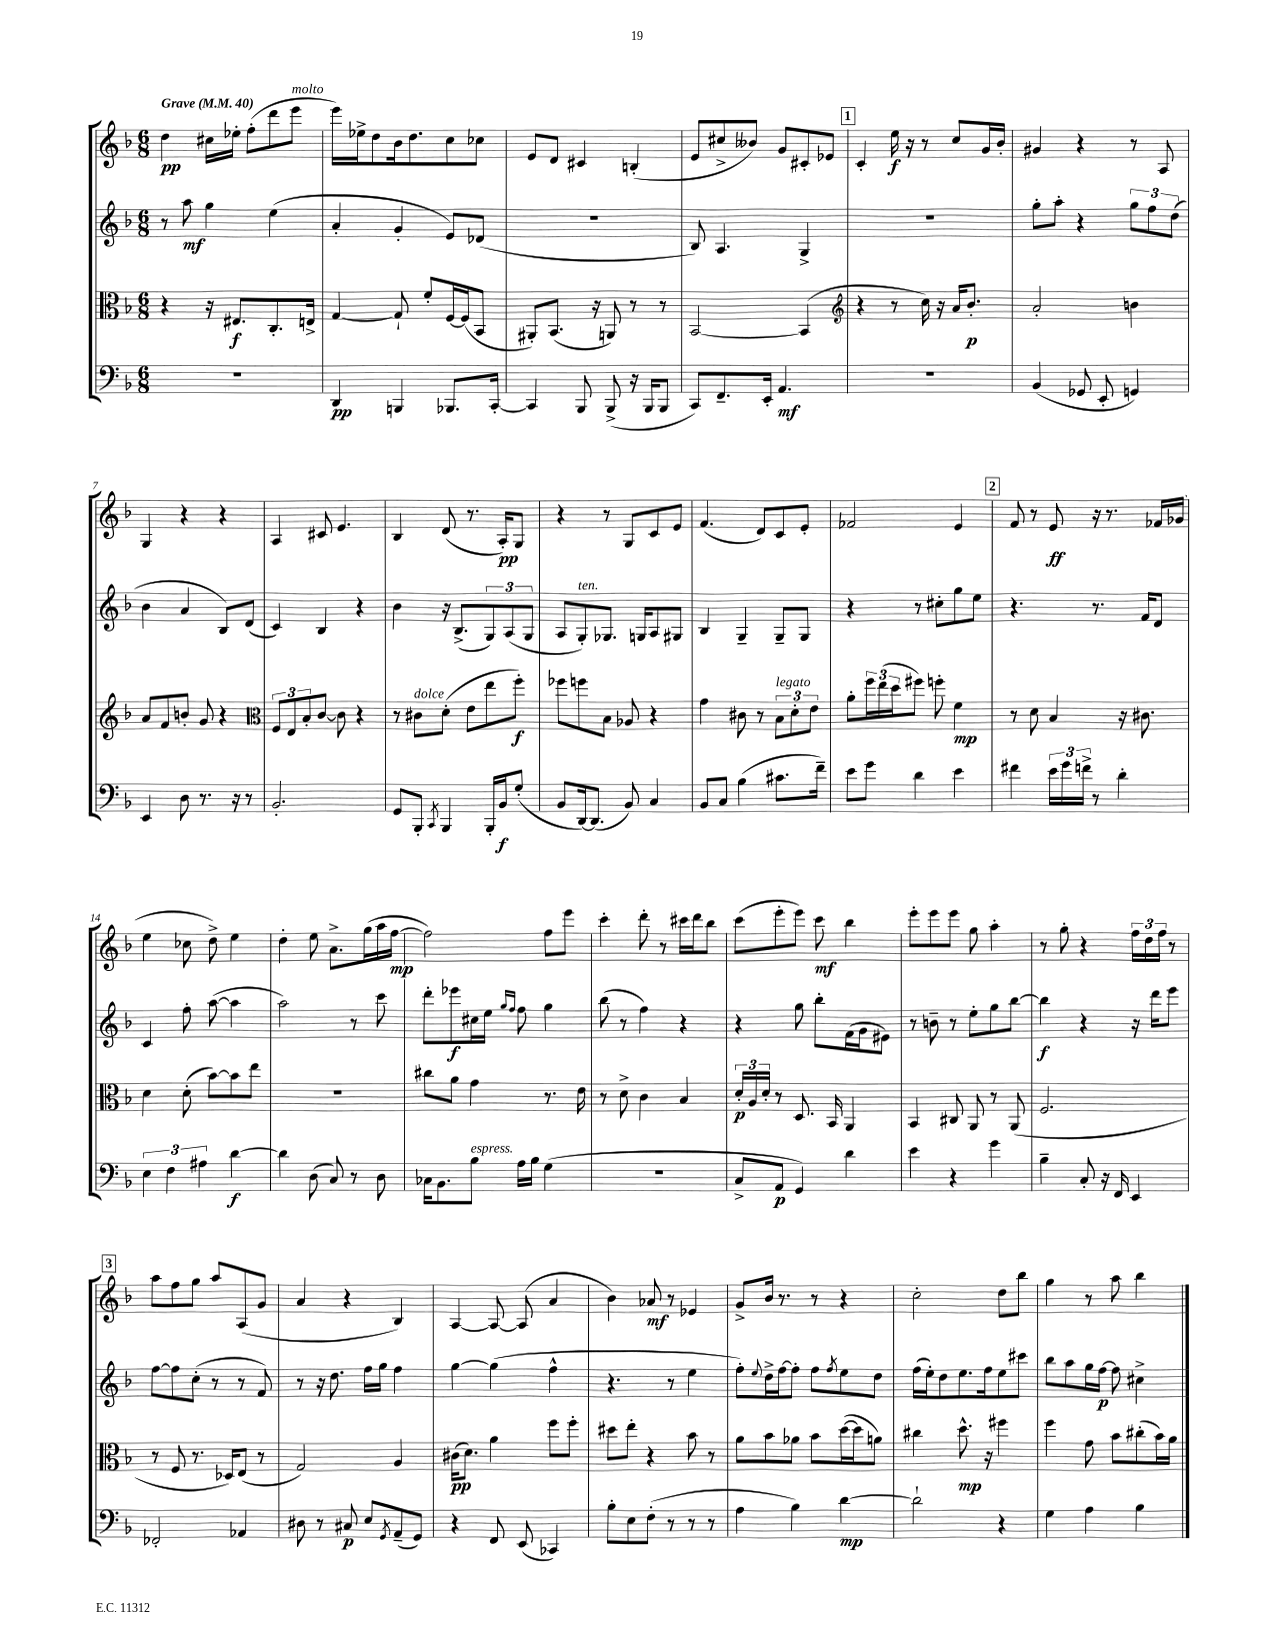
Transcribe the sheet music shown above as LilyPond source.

<<
\new StaffGroup <<
\new Staff = "s0" {
    \clef treble \key f \major \numericTimeSignature \time 6/8 \tempo "Grave" 4 = 40
    d''4\pp cis''16 ees''16-. f''8-.( d'''8 e'''8^\markup { \italic "molto" } |
    e'''16) ees''16-> d''8 bes'16 d''8. c''8 ces''8 |
    e'8 d'8 cis'4 b4-.( |
    e'8 cis''8-> beses'8) g'8 cis'8-. ees'8 |
    \mark \markup { \box "1" } c'4-. e''16\f r16 r8 c''8 g'16 bes'16-. |
    gis'4 r4 r8 a8 |
    g4 r4 r4 |
    a4 cis'8 e'4. |
    bes4 d'8( r8. a16-.\pp) g8 |
    r4 r8 g8 c'8 e'8 |
    f'4.( d'8) c'8 e'8-. |
    fes'2 e'4 |
    \mark \markup { \box "2" } f'8 r8 e'8\ff r16 r8. fes'16 ges'16( |
    e''4 ces''8 d''8->) e''4 |
    d''4-. e''8 a'8.-> g''16( a''16 f''16~\mp |
    f''2) f''8 e'''8 |
    c'''4-. d'''8-. r8 cis'''16 d'''16 bes''8 |
    c'''8( e'''8-. e'''8) c'''8\mf bes''4 |
    e'''8-. e'''8 e'''8 g''8 a''4-. |
    r8 g''8-. r4 \tuplet 3/2 { f''16 d''16 f''16 } r8 |
    \mark \markup { \box "3" } a''8 f''8 g''8 a''8 a8( g'8 |
    a'4 r4 bes4) |
    a4~ a8~ a8( a'4 |
    bes'4) aes'8\mf r8 ees'4 |
    g'8-> bes'16 r8. r8 r4 |
    c''2-. d''8 bes''8 |
    g''4 r8 a''8 bes''4 \bar "|." |
}
\new Staff = "s1" {
    \clef treble \key f \major \numericTimeSignature \time 6/8
    r8 a''8\mf g''4 e''4( |
    a'4-. g'4-. e'8) des'8( |
    R2. |
    bes8) a4. g4-> |
    \mark \markup { \box "1" } R2. |
    g''8-. a''8-. r4 \tuplet 3/2 { g''8 f''8 d''8( } |
    bes'4 a'4 bes8) d'8( |
    c'4) bes4 r4 |
    bes'4 r16 bes8.->( \tuplet 3/2 { g8) a8( g8 } |
    a8 g8-.^\markup { \italic "ten." }) ges8. g16 a8 gis8 |
    bes4 g4-- g8-- g8 |
    r4 r8 cis''8-. g''8 e''8 |
    \mark \markup { \box "2" } r4. r8. f'16 d'8 |
    c'4 f''8-. a''8~( a''4 |
    a''2) r8 c'''8 |
    d'''8-. ees'''8\f cis''16 e''16 \grace { g''16 f''16 } f''8 g''4 |
    bes''8( r8 f''4) r4 |
    r4 g''8 bes''8-. f'16( g'16 eis'8) |
    r8 b'8-- r8 e''8-. g''8 bes''8~ |
    bes''4\f r4 r16 d'''16 e'''8 |
    \mark \markup { \box "3" } f''8~ f''8 c''8-.( r8 r8 f'8) |
    r8 r16 d''8. f''16 g''16 f''4 |
    g''4~ g''4( f''4-^ |
    r4. r8 e''4 |
    f''8-.) \appoggiatura { e''8 } d''16-> f''16~ f''8-. f''8 \acciaccatura { f''8 } e''8 d''8 |
    f''16( e''16-.) d''8 e''8. f''16 e''8 cis'''8 |
    bes''8 a''8 g''16 f''16~\p f''8 cis''4-> \bar "|." |
}
\new Staff = "s2" {
    \clef alto \key f \major \numericTimeSignature \time 6/8
    r4 r16 eis8.\f c8.-. e16-> |
    g4~ g8-! f'8-. f16~ f16( bes,8 |
    ais,8-.) bes,8.( r16 a,8) r8 r8 |
    bes,2~ bes,4( |
    \mark \markup { \box "1" } \clef treble r4 r8 c''16) r16 a'16 bes'8.-.\p |
    a'2-. b'4 |
    a'8 f'8 b'8-. g'8 r4 |
    \clef alto \tuplet 3/2 { f8 e8 bes8-. } c'8~ c'8 r4 |
    r8 cis'8^\markup { \italic "dolce" } d'8-.( e'8 e''8 f''8-.\f) |
    fes''8 f''8 bes8 aes8 r4 |
    g'4 cis'8 r8 \tuplet 3/2 { bes8^\markup { \italic "legato" } d'8-. e'8 } |
    a'8-. \tuplet 3/2 { f''16 e''16( d''16 } fis''8) f''8-. f'4\mp |
    \mark \markup { \box "2" } r8 d'8 bes4 r16 cis'8. |
    d'4 d'8-.( bes'8~) bes'8 e''8 |
    R2. |
    cis''8 a'8 g'4 r8. e'16 |
    r8 d'8-> c'4 bes4 |
    \tuplet 3/2 { d'16-.\p a16 d'16-. } r8 d8. bes,16 a,4 |
    bes,4 cis8 a,8 r8 a,8( |
    f2. |
    \mark \markup { \box "3" } r8 f8 r8. des16) e8( r8 |
    g2) a4 |
    cis'16\pp( d'8.) a'4 f''8 f''8-. |
    dis''8 e''8-. r4 bes'8 r8 |
    a'8 bes'8 aes'8 bes'8 d''16~( d''16 a'8) |
    cis''4 d''8.-^\mp r16 fis''4 |
    f''4 g'8 bes'8 cis''8-.( bes'16) a'16 \bar "|." |
}
\new Staff = "s3" {
    \clef bass \key f \major \numericTimeSignature \time 6/8
    R2. |
    d,4\pp b,,4 bes,,8. c,16~-. |
    c,4 bes,,8 bes,,8->( r16 bes,,16 bes,,8 |
    c,8) f,8.-- e,16-. a,4.\mf |
    \mark \markup { \box "1" } R2. |
    bes,4( ges,8 e,8-. g,4) |
    e,4 d8 r8. r16 r8 |
    bes,2.-. |
    g,8 bes,,8-. \acciaccatura { c,8 } bes,,4 bes,,16-. bes,16\f g8-.( |
    bes,8 d,16~) d,8.( bes,8) c4 |
    bes,8 c8 bes4( cis'8. f'16--) |
    e'8 g'8 d'4 e'4 |
    \mark \markup { \box "2" } fis'4 \tuplet 3/2 { e'16 g'16 f'16-> } r8 d'4-. |
    \tuplet 3/2 { e4 f4 ais4 } d'4~\f |
    d'4 d8( c8) r8 d8 |
    ces16 bes,8. bes8^\markup { \italic "espress." } a16 bes16 g4( |
    R2. |
    c8-> a,8\p g,4) d'4 |
    e'4 r4 g'4 |
    bes4-- c8-. r16 f,16 e,4 |
    \mark \markup { \box "3" } fes,2-. aes,4 |
    dis8 r8 cis8\p e8 \acciaccatura { g,8 } a,8--( g,8) |
    r4 f,8 e,8( ces,4) |
    bes8-. e8 f8-.( r8 r8 r8 |
    a4 bes4) d'4~\mp |
    d'2-! r4 |
    g4 a4 bes4 \bar "|." |
}
>>
>>
